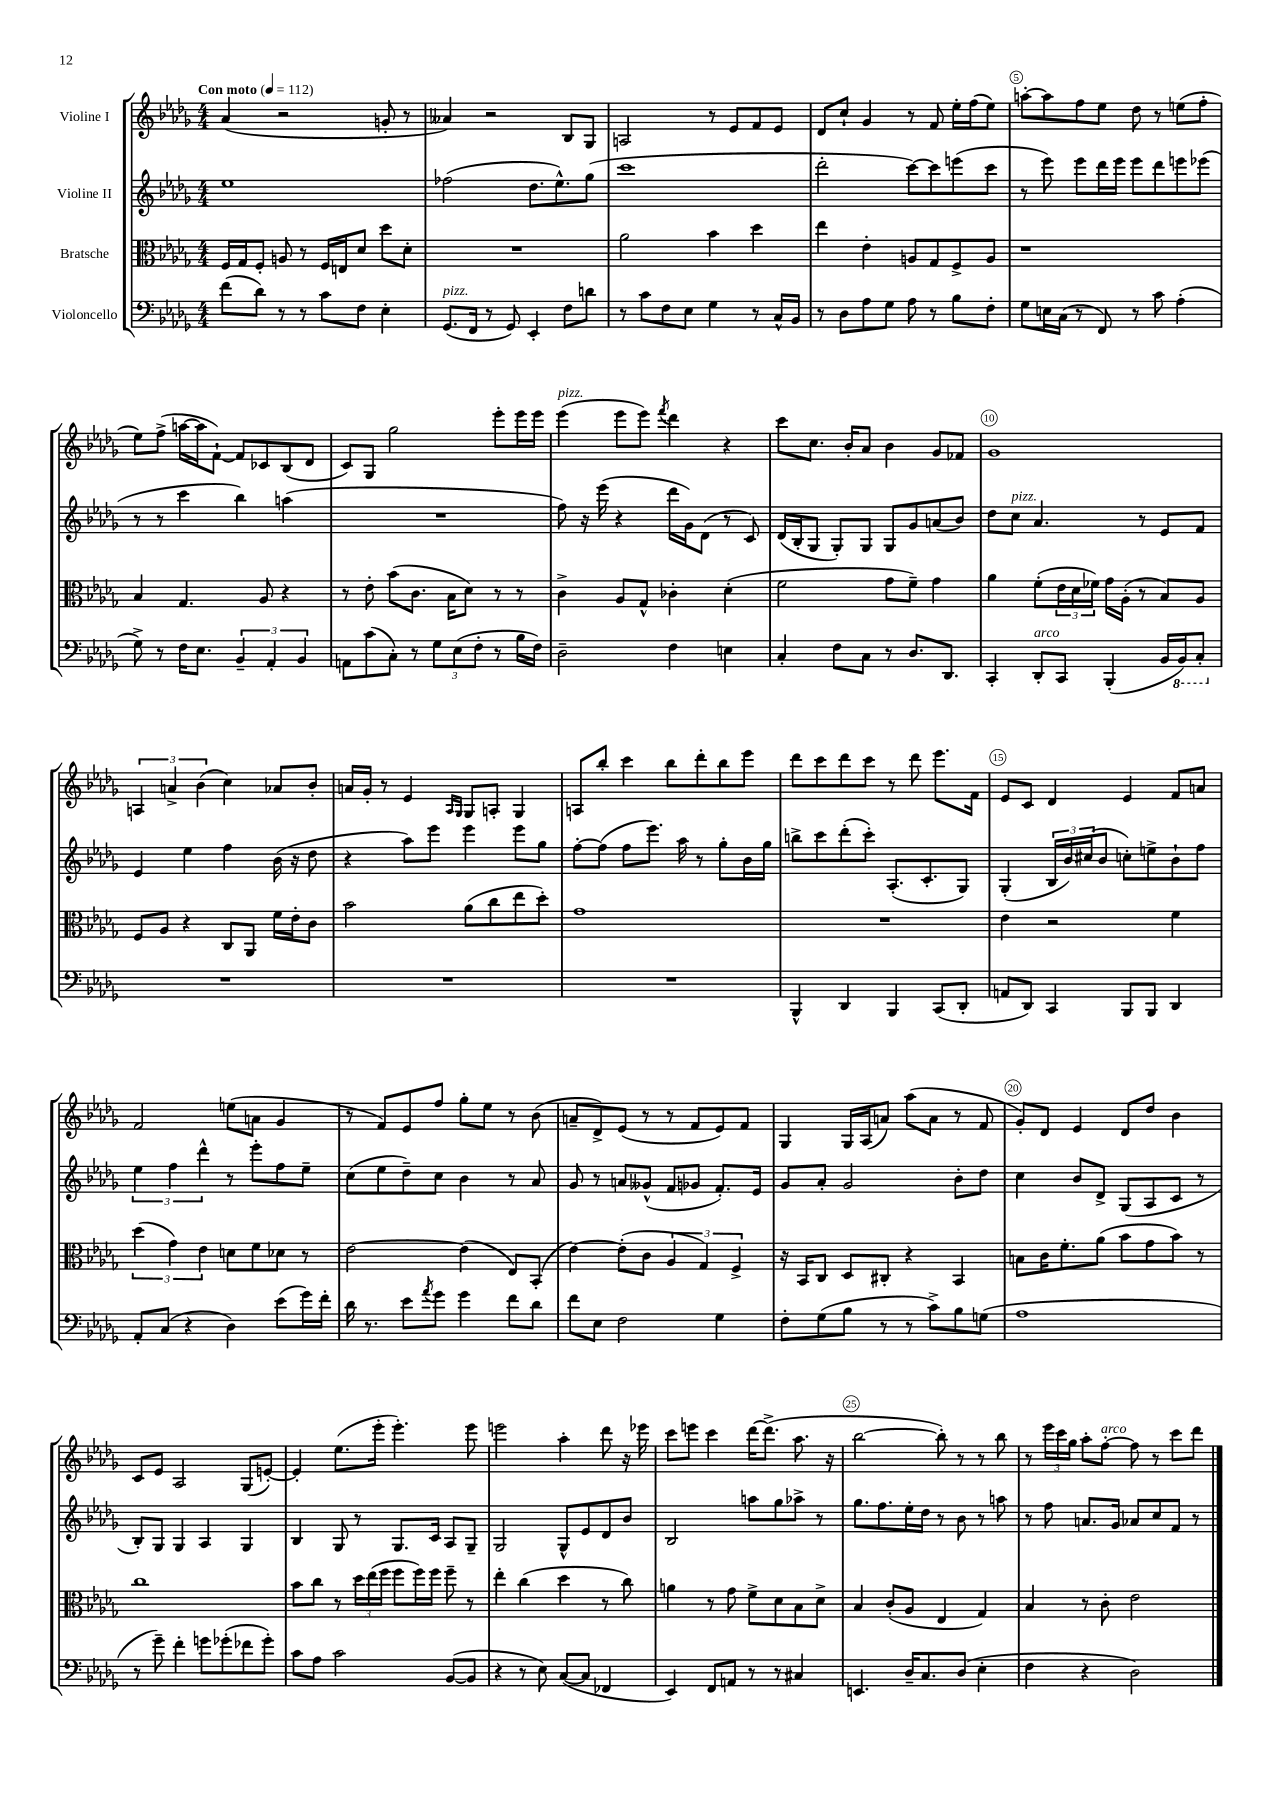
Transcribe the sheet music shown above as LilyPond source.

<<
\new StaffGroup <<
\new Staff = "s0" \with { instrumentName = "Violine I" } {
    \clef treble \key des \major \numericTimeSignature \time 4/4 \tempo "Con moto" 4 = 112
    aes'4( r2 g'8-. r8 |
    aeses'4) r2 bes8 ges8 |
    a2 r8 ees'8 f'8 ees'8 |
    des'8 c''8-! ges'4 r8 f'8 ees''16-. f''16( ees''8) |
    a''8~-. a''8 f''8 ees''8 des''8 r8 e''8( f''8-. |
    ees''8) f''8->( a''16~ a''16 f'8~-!) f'8 ces'8 bes8( des'8 |
    c'8) ges8 ges''2 ees'''8-. ees'''16 ees'''16 |
    ees'''4^\markup { \italic "pizz." }( ees'''8 ees'''8) \acciaccatura { f'''8 } des'''4 r4 |
    c'''8 c''8. bes'16-. aes'8 bes'4 ges'8 fes'8 |
    ges'1 |
    \tuplet 3/2 { a4 a'4-> bes'4( } c''4) aes'8 bes'8-. |
    a'16 ges'16-. r8 ees'4 \grace { aes16 ges16 } ges8 a8-. ges4 |
    a8 bes''8-. c'''4 bes''8 des'''8-. bes''8 ees'''8 |
    des'''8 c'''8 des'''8 c'''8 r8 des'''8 ees'''8. f'16 |
    ees'8 c'8 des'4 ees'4 f'8 a'8 |
    f'2 e''8( a'8 ges'4 |
    r8 f'8) ees'8 f''8 ges''8-. ees''8 r8 bes'8( |
    a'8-- des'8->) ees'8( r8 r8 f'8 ees'8) f'8 |
    ges4 ges16 aes16( a'8) aes''8( a'8 r8 f'8 |
    ges'8-.) des'8 ees'4 des'8 des''8 bes'4 |
    c'8 ees'8 aes2 ges8( e'8~-.) |
    e'4-. ees''8.( ees'''16-. ees'''4.-.) ees'''8 |
    e'''2 aes''4-. des'''8 r16 ees'''16 |
    c'''8 e'''8 c'''4 des'''16~ des'''8.->( aes''8. r16 |
    bes''2~ bes''8-.) r8 r8 bes''8 |
    r8 \tuplet 3/2 { ees'''16 c'''16 ges''16 } aes''8-. f''8~-.^\markup { \italic "arco" } f''8 r8 c'''8 des'''8 \bar "|." |
}
\new Staff = "s1" \with { instrumentName = "Violine II" } {
    \clef treble \key des \major \numericTimeSignature \time 4/4
    ees''1 |
    fes''2( des''8. ees''8.-^) ges''8( |
    c'''1 |
    des'''2-. c'''8~) c'''8 e'''8( c'''8 |
    r8 ees'''8) ees'''8 des'''16 ees'''16 ees'''8 des'''8 e'''8 ees'''8( |
    r8 r8 c'''4 bes''4) a''4( |
    R1 |
    f''8) r16 ees'''16( r4 des'''16 ges'16) des'8( r8 c'8) |
    des'16( bes16-. ges8 ges8-.) ges8 ges8 ges'8 a'8( bes'8) |
    des''8 c''8^\markup { \italic "pizz." } aes'4. r8 ees'8 f'8 |
    ees'4 ees''4 f''4 bes'16( r16 des''8 |
    r4 aes''8) ees'''8 ees'''4 ees'''8 ges''8 |
    f''8~-. f''8( f''8 ees'''8.) aes''16 r8 ges''8-. bes'16 ges''16 |
    b''8-> c'''8 des'''8-.( c'''8-.) aes8.-.( c'8.-. ges8) |
    ges4-.( \tuplet 3/2 { bes16 bes'16) cis''16( } bes'8 c''8-.) e''8-> bes'8-! f''8 |
    \tuplet 3/2 { ees''4 f''4 des'''4-^ } r8 ees'''8-. f''8 ees''8-- |
    c''8( ees''8 des''8--) c''8 bes'4 r8 aes'8 |
    ges'8 r8 a'8 geses'8-^( f'8 ges'8 f'8.-.) ees'16 |
    ges'8 aes'8-. ges'2 bes'8-. des''8 |
    c''4 bes'8 des'8-> ges8( aes8 c'8 r8 |
    bes8-.) ges8 ges4 aes4 ges4 |
    bes4 ges8 r8 ges8. c'16 aes8 ges8-- |
    ges2 ges8-^ ees'8 des'8 bes'8 |
    bes2 a''8 ges''8 aes''8-> r8 |
    ges''8. f''8. ees''16-. des''16 r8 bes'8 r8 a''8 |
    r8 f''8 a'8. ges'16 aes'8 c''8 f'8 r8 \bar "|." |
}
\new Staff = "s2" \with { instrumentName = "Bratsche" } {
    \clef alto \key des \major \numericTimeSignature \time 4/4
    f16 ges16 f8-. a8 r8 f16 e16 des'8 des''8 des'8-. |
    R1 |
    aes'2 bes'4 des''4 |
    ees''4 ees'4-. a8 ges8 f8-> a8 |
    r1 |
    bes4 ges4. aes8 r4 |
    r8 ees'8-. bes'8( c'8. bes16 des'8) r8 r8 |
    c'4-> aes8 ges8-^ ces'4-. des'4-.( |
    f'2 ges'8 f'8--) ges'4 |
    aes'4 f'8-.( \tuplet 3/2 { ees'16 des'16 fes'16) } ges'16 aes16-.( r8 bes8) aes8 |
    f8 aes8 r4 c8 aes,8 f'16 ees'16-. c'8 |
    bes'2 aes'8( c''8 ees''8 des''8-.) |
    ges'1 |
    R1 |
    ees'4 r2 f'4 |
    \tuplet 3/2 { des''4( ges'4) ees'4 } d'8 f'8 des'8 r8 |
    ees'2~ ees'4( ees8) bes,8-.( |
    ees'4~) ees'8-.( c'8 \tuplet 3/2 { aes4 ges4) f4-> } |
    r16 bes,16 c8 des8 cis8-. r4 bes,4 |
    b8 c'16 f'8.-. aes'8( bes'8 ges'8 bes'8) r8 |
    c''1 |
    bes'8 c''8 r8 \tuplet 3/2 { des''16 ees''16( f''16 } f''8 f''16) f''16 f''8-- r8 |
    ees''4-. c''4( des''4 r8 c''8) |
    a'4 r8 ges'8 f'8-> des'8 bes8 des'8-> |
    bes4 c'8-.( aes8 ees4 ges4) |
    bes4 r8 c'8-. ees'2 \bar "|." |
}
\new Staff = "s3" \with { instrumentName = "Violoncello" } {
    \clef bass \key des \major \numericTimeSignature \time 4/4
    f'8( des'8) r8 r8 c'8 f8 ees4-. |
    ges,8.^\markup { \italic "pizz." }( f,16 r8 ges,8) ees,4-. f8 d'8 |
    r8 c'8 f8 ees8 ges4 r8 c16-^ bes,16 |
    r8 des8 aes8 ges8 aes8 r8 bes8 f8-. |
    ges8 e16 c16( r8 f,8) r8 c'8 aes4-.( |
    ges8->) r8 f16 ees8. \tuplet 3/2 { bes,4-- aes,4-. bes,4 } |
    a,8 c'8( c8-.) r8 \tuplet 3/2 { ges8 ees8( f8-. } r8 bes16 f16) |
    des2-- f4 e4 |
    c4-. f8 c8 r8 des8. des,8. |
    c,4-. des,8-.^\markup { \italic "arco" } c,8 bes,,4-.( bes,16 \ottava #-1 bes,,16) c,8-. \ottava #0 |
    R1 |
    R1 |
    R1 |
    bes,,4-^ des,4 bes,,4 c,8( des,8-. |
    a,8 des,8) c,4 bes,,8 bes,,8 des,4 |
    aes,8-. c8( r4 des4) ees'8( ges'16) f'16-. |
    des'16 r8. ees'8 \acciaccatura { aes'8 } ges'8 ges'4 f'8 des'8 |
    f'8 ees8 f2 ges4 |
    f8-. ges8( bes8 r8 r8 c'8->) bes8 g8( |
    aes1 |
    r8 ges'8--) f'4-. g'8 ges'8-.( fes'8 ges'8-.) |
    c'8 aes8 c'2 bes,8~( bes,8 |
    r4 r8 ees8) c8~( c8 fes,4 |
    ees,4) f,8 a,8 r8 r8 cis4 |
    e,4. des16-- c8. des8( ees4-. |
    f4 r4 des2) \bar "|." |
}
>>
>>
\layout { \context { \Score \override BarNumber.break-visibility = ##(#f #t #t) barNumberVisibility = #(every-nth-bar-number-visible 5) \override BarNumber.stencil = #(make-stencil-circler 0.1 0.3 ly:text-interface::print) } }
